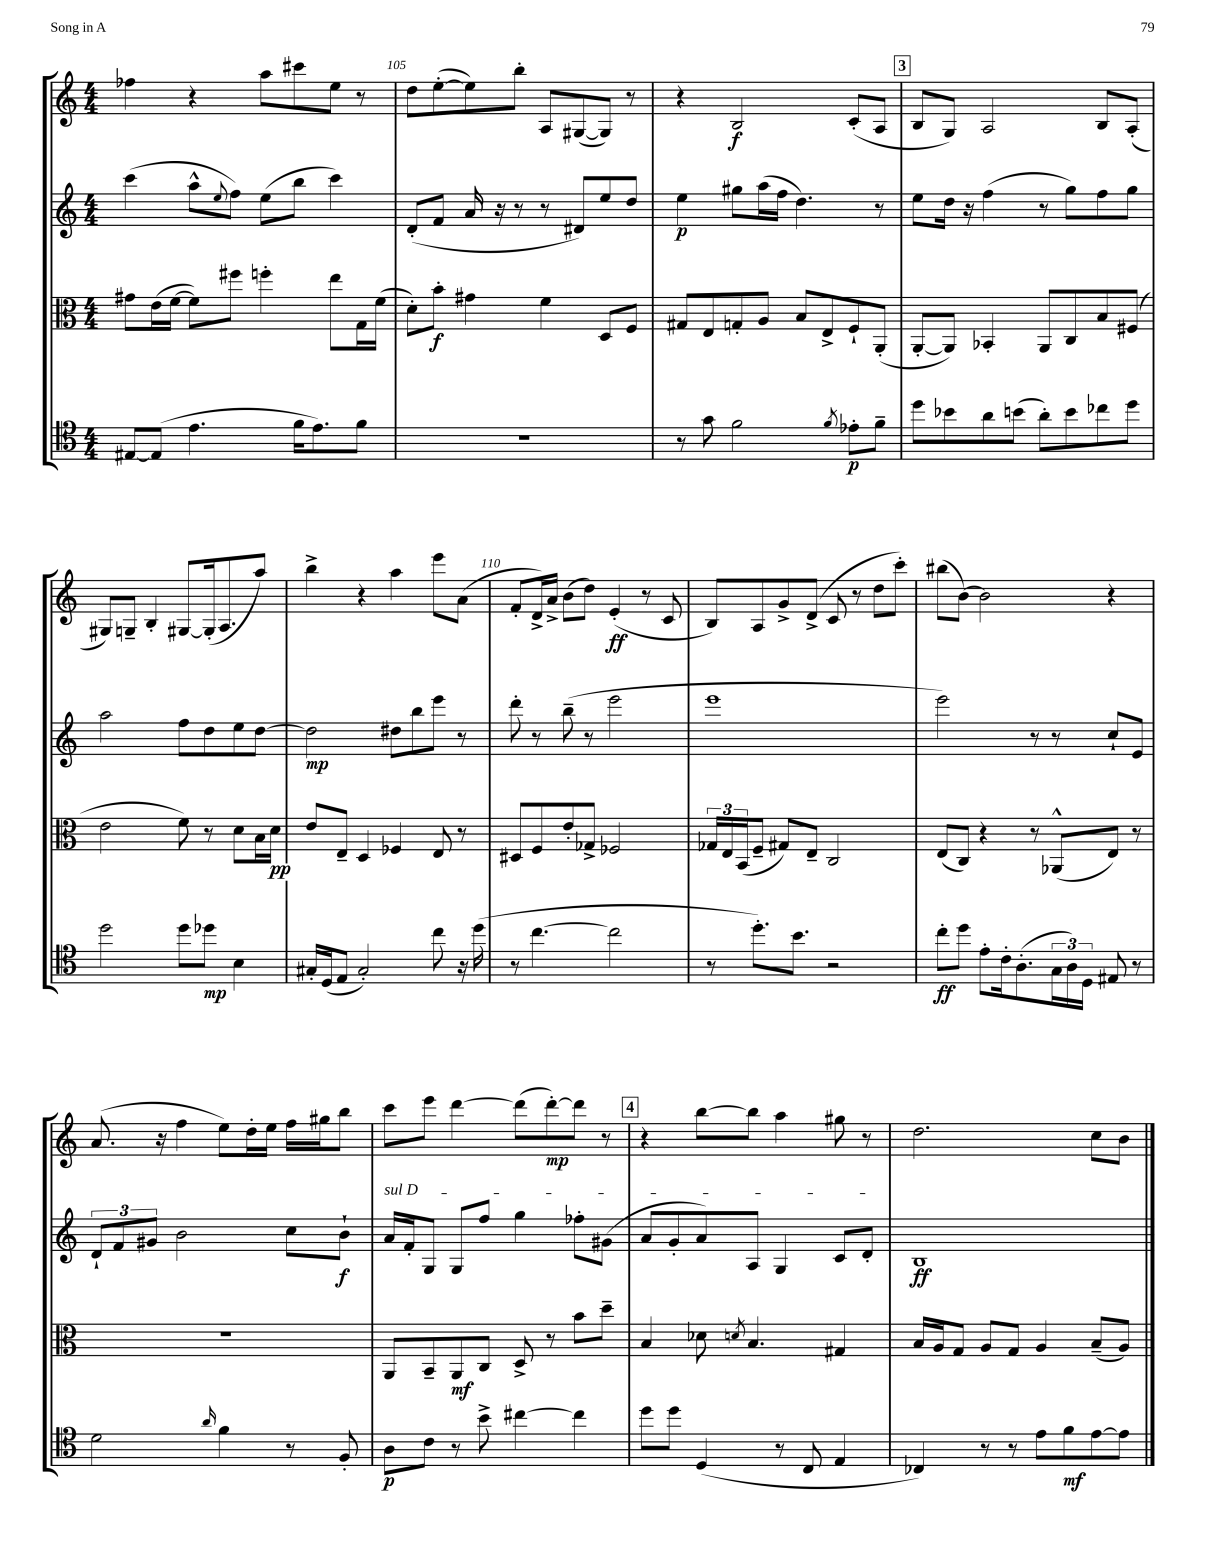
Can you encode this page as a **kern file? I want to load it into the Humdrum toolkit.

**kern	**dynam	**kern	**dynam	**kern	**dynam	**kern	**dynam
*part4	*part4	*part3	*part3	*part2	*part2	*part1	*part1
*staff4	*staff4	*staff3	*staff3	*staff2	*staff2	*staff1	*staff1
*clefC4	*	*clefC3	*	*clefG2	*	*clefG2	*
*k[]	*	*k[]	*	*k[]	*	*k[]	*
*M4/4	*	*M4/4	*	*M4/4	*	*M4/4	*
=104	=104	=104	=104	=104	=104	=104	=104
[8E#X/L	.	8g#X\L	.	(4ccc\	.	4ff-X\	.
(8E#/J]	.	(16e\L	.	.	.	.	.
.	.	[16f\JJ	.	.	.	.	.
4.e\	.	8f\L])	.	8aa^^\L	.	4r	.
.	.	.	.	8qqee/	.	.	.
.	.	8ff#X\J	.	8ff\J)	.	.	.
.	.	4ffn'\	.	(8ee\L	.	8aa\L	.
16f\KL	.	.	.	8bb\J	.	8ccc#X\	.
8.e\)	.	.	.	.	.	.	.
.	.	8ee\L	.	4ccc\)	.	8ee\J	.
8f\J	.	16G\L	.	.	.	8r	.
.	.	(16f\JJ	.	.	.	.	.
=105	=105	=105	=105	=105	=105	=105	=105
1r	.	8d'\L)	.	(8d'/L	.	8dd\L	.
.	.	8b'\J	f	8f/J	.	([8ee'\	.
.	.	4g#X\	.	16a/	.	8ee\])	.
.	.	.	.	16r	.	.	.
.	.	.	.	8r	.	8bb'\J	.
.	.	4f\	.	8r	.	8A/L	.
.	.	.	.	8d#X/L)	.	([8G#X/	.
.	.	8D/L	.	8ee/	.	8G#/J])	.
.	.	8F/J	.	8dd/J	.	8r	.
=106	=106	=106	=106	=106	=106	=106	=106
8r	.	8G#X/L	.	4ee\	p	4r	.
8g\	.	8E/	.	.	.	.	.
2f\	.	8Gn'/	.	8gg#X\L	.	2B/	f
.	.	8A/J	.	(16aa\L	.	.	.
.	.	.	.	16ff\JJ	.	.	.
.	.	8B/L	.	4.dd\)	.	.	.
.	.	8E^/	.	.	.	.	.
8qf/	.	.	.	.	.	.	.
8e-X'\L	p	8F`/	.	.	.	(8c'/L	.
8f~\J	.	(8AA'/J	.	8r	.	8A/J	.
!!LO:REH:place=s1:t=3
=107	=107	=107	=107	=107	=107	=107	=107
8dd\L	.	[8AA'/L	.	8ee\L	.	8B/L	.
8b-X\	.	8AA/J])	.	16dd\Jk	.	8G/J)	.
.	.	.	.	16r	.	.	.
8a\	.	4BB-X'/	.	(4ff\	.	2A/	.
(8bn\J	.	.	.	.	.	.	.
8a'\L)	.	8AA/L	.	8r	.	.	.
8b\	.	8C/	.	8gg\L)	.	.	.
8cc-X\	.	8B/	.	8ff\	.	8B/L	.
8dd\J	.	(8F#X/J	.	8gg\J	.	(8A'/J	.
!!LO:LB:g=z
=108	=108	=108	=108	=108	=108	=108	=108
2dd\	.	2e\	.	2aa\	.	8G#X/L)	.
.	.	.	.	.	.	8Gn~/J	.
.	.	.	.	.	.	4B'/	.
8dd\L	.	8f\)	.	8ff\L	.	[8G#X/L	.
8dd-X\J	mp	8r	.	8dd\	.	(16G#'/k]	.
.	.	.	.	.	.	8.A/	.
4B\	.	8d\L	.	8ee\	.	.	.
.	.	16B\L	.	[8dd\J	.	8aa/J)	.
.	.	16d\JJ	pp	.	.	.	.
=109	=109	=109	=109	=109	=109	=109	=109
16G#X'/LL	.	8e/L	.	2dd\]	mp	4bb^\	.
(16D/J	.	.	.	.	.	.	.
8E/J	.	8E~/J	.	.	.	.	.
2G#'/)	.	4D/	.	.	.	4r	.
.	.	4F-X/	.	8dd#X\L	.	4aa\	.
.	.	.	.	8bb\	.	.	.
8cc\	.	8E/	.	8eee\J	.	8eee\L	.
16r	.	8r	.	8r	.	(8a\J	.
(16dd\	.	.	.	.	.	.	.
=110	=110	=110	=110	=110	=110	=110	=110
8r	.	8D#X/L	.	8ddd'\	.	8f'/L	.
[4.cc\	.	8F/	.	8r	.	16d^/L)	.
.	.	.	.	.	.	16a^/JJ	.
.	.	8e'/	.	(8bb~\	.	(8b\L	.
.	.	8G-X^/J	.	8r	.	8dd\J)	.
2cc\]	.	2F-X/	.	2eee\	.	(4e'/	ff
.	.	.	.	.	.	8r	.
.	.	.	.	.	.	8c/	.
=111	=111	=111	=111	=111	=111	=111	=111
8r	.	24G-X/LL	.	1eee	.	8B/L)	.
.	.	24E/	.	.	.	.	.
.	.	(24BB/J	.	.	.	.	.
8.dd'\L)	.	8F~/J	.	.	.	8A/	.
.	.	8G#X/L)	.	.	.	8g^/	.
8.b\J	.	.	.	.	.	.	.
.	.	8E~/J	.	.	.	(8d^/J	.
2r	.	2C/	.	.	.	8c/	.
.	.	.	.	.	.	8r	.
.	.	.	.	.	.	8dd\L	.
.	.	.	.	.	.	8ccc'\J)	.
=112	=112	=112	=112	=112	=112	=112	=112
8cc'\L	ff	(8E/L	.	2eee\)	.	(8bb#X\L	.
8dd\J	.	8C/J)	.	.	.	[8b\J)	.
8e'\L	.	4r	.	.	.	2b\]	.
16c'\k	.	.	.	.	.	.	.
(8.A'\	.	.	.	.	.	.	.
.	.	8r	.	8r	.	.	.
24G\L	.	(8AA-X^^/L	.	8r	.	.	.
24A\)	.	.	.	.	.	.	.
24D\JJ	.	.	.	.	.	.	.
8E#X/	.	8E/J)	.	8cc`/L	.	4r	.
8r	.	8r	.	8e/J	.	.	.
!!LO:LB:g=z
=113	=113	=113	=113	=113	=113	=113	=113
2d\	.	1r	.	12d`/L	.	(8.a/	.
.	.	.	.	12f/	.	.	.
.	.	.	.	12g#X/J	.	.	.
.	.	.	.	.	.	16r	.
.	.	.	.	2b\	.	4ff\	.
16qqa/	.	.	.	.	.	.	.
4f\	.	.	.	.	.	8ee\L)	.
.	.	.	.	.	.	16dd'\L	.
.	.	.	.	.	.	16ee\JJ	.
8r	.	.	.	8cc\L	.	16ff\LL	.
.	.	.	.	.	.	16gg#X\J	.
8F'/	.	.	.	8b`\J	f	8bb\J	.
=114	=114	=114	=114	=114	=114	=114	=114
!	!	!	!	!LO:TX:a:i:t=sul D	!	!	!
8A\L	p	8AA/L	.	16a/LL	.	8ccc\L	.
.	.	.	.	16f'/J	.	.	.
8c\J	.	8BB~/	.	8G/J	.	8eee\J	.
8r	.	8AA/	mf	8G/L	.	[4ddd\	.
8b^\	.	8C/J	.	8ff/J	.	.	.
[4cc#X\	.	8D^/	.	4gg\	.	(8ddd\L]	.
.	.	8r	.	.	.	[8ddd'\)	mp
4cc#\]	.	8b\L	.	8ff-X'\L	.	8ddd\J]	.
.	.	8dd~\J	.	(8g#X\J	.	8r	.
!!LO:REH:place=s1:t=4
=115	=115	=115	=115	=115	=115	=115	=115
8dd\L	.	4B/	.	8a/L	.	4r	.
8dd\J	.	.	.	8g'/	.	.	.
(4D/	.	8d-X\	.	8a/)	.	[8bb\L	.
.	.	8qdn/	.	.	.	.	.
.	.	4.B/	.	8A/J	.	8bb\J]	.
8r	.	.	.	4G/	.	4aa\	.
8C/	.	.	.	.	.	.	.
4E/	.	4G#X/	.	8c/L	.	8gg#X\	.
.	.	.	.	8d'/J	.	8r	.
=116	=116	=116	=116	=116	=116	=116	=116
4C-X/)	.	16B/LL	.	1B	ff	2.dd\	.
.	.	16A/J	.	.	.	.	.
.	.	8G/J	.	.	.	.	.
8r	.	8A/L	.	.	.	.	.
8r	.	8G/J	.	.	.	.	.
8e\L	.	4A/	.	.	.	.	.
8f\	mf	.	.	.	.	.	.
[8e\	.	(8B~/L	.	.	.	8cc\L	.
8e\J]	.	8A/J)	.	.	.	8b\J	.
==	==	==	==	==	==	==	==
*-	*-	*-	*-	*-	*-	*-	*-
